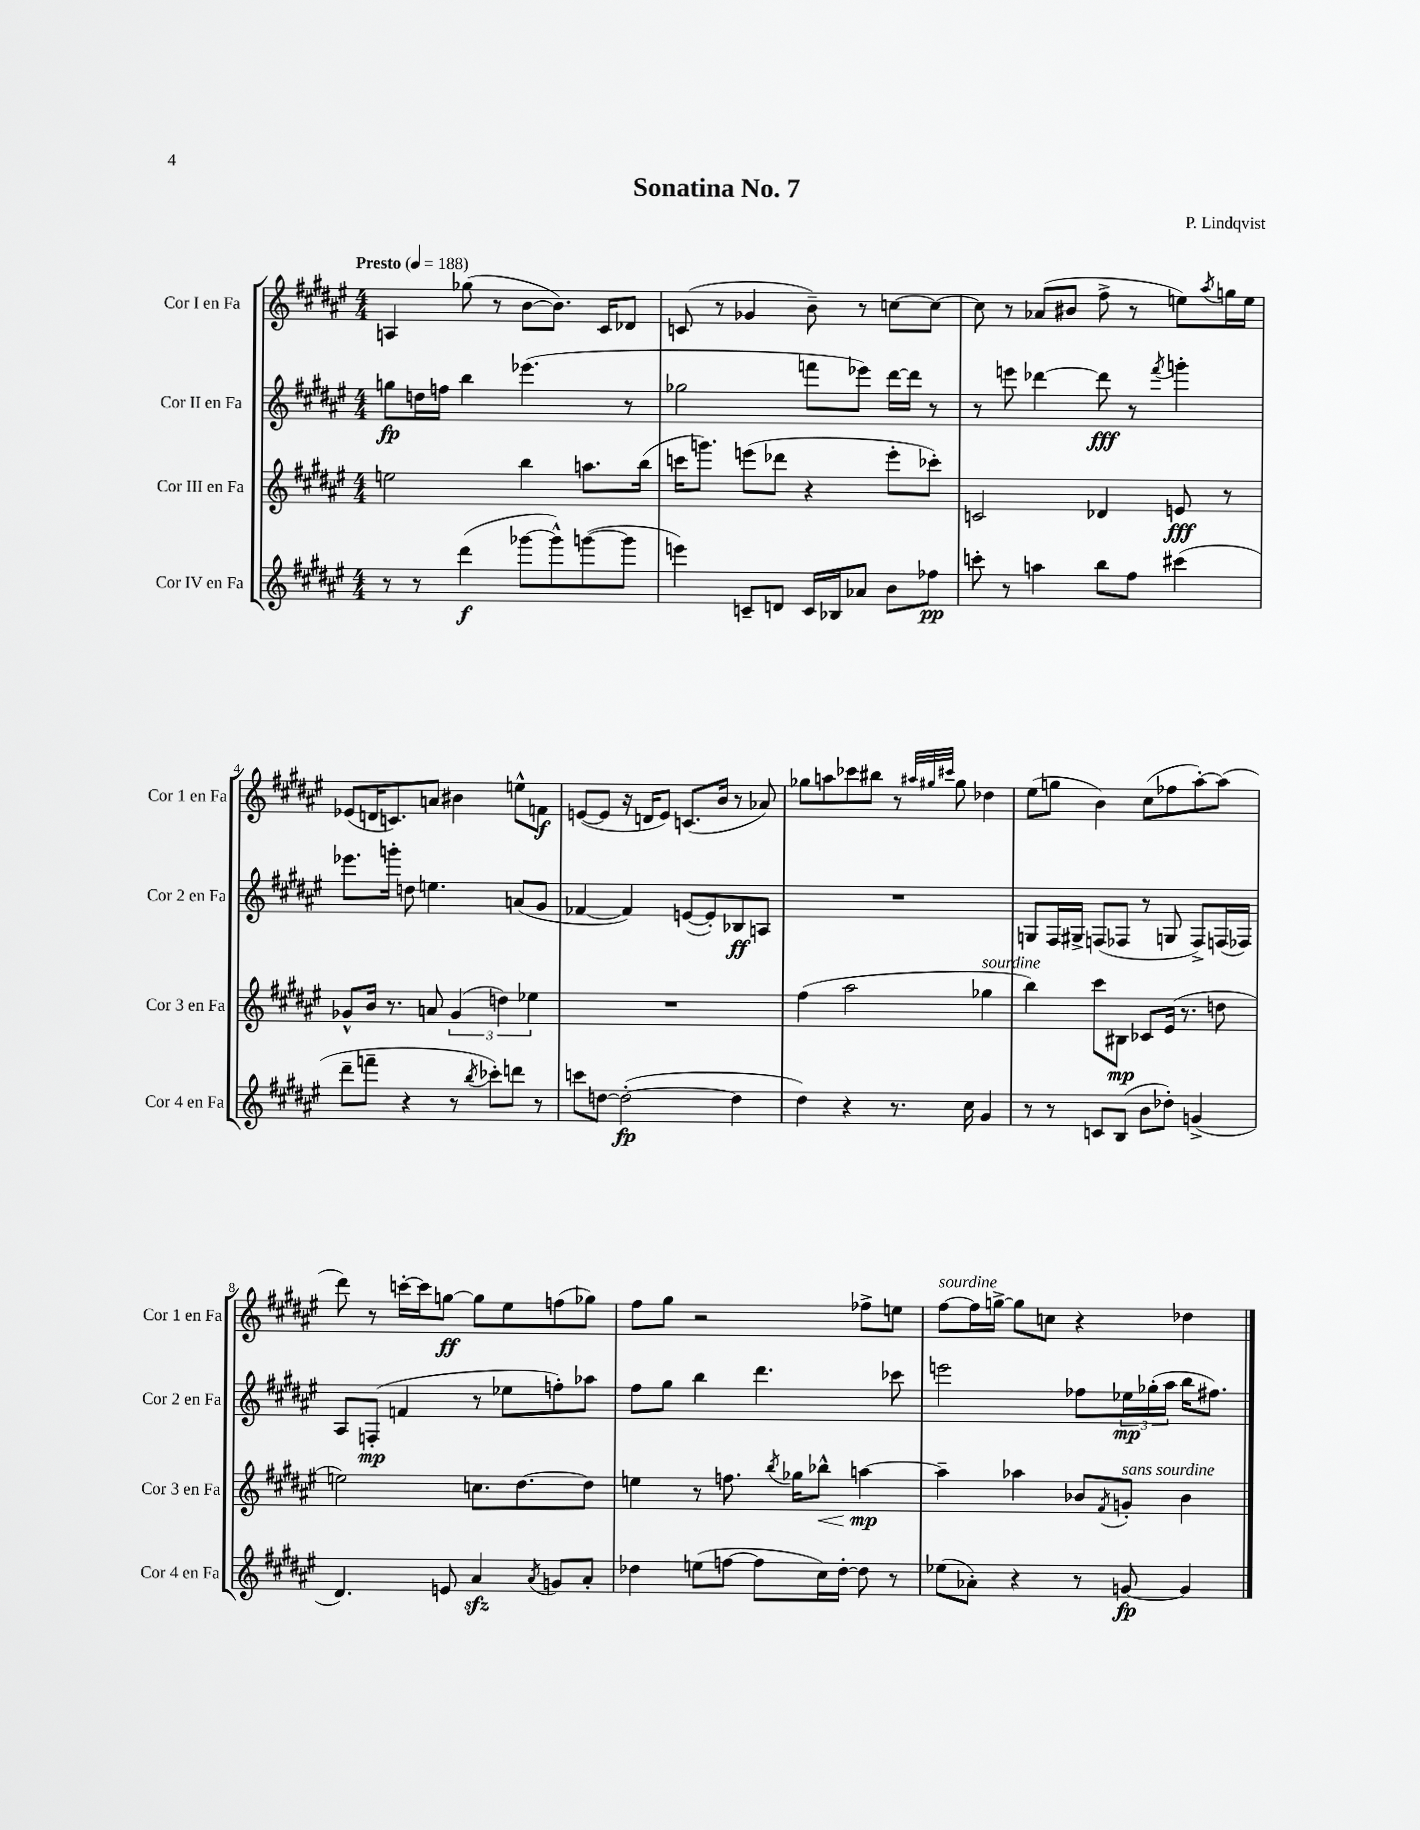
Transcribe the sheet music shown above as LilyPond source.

\header { title = "Sonatina No. 7" composer = "P. Lindqvist" }
<<
\new StaffGroup <<
\new Staff = "s0" \with { instrumentName = "Cor I en Fa" shortInstrumentName = "Cor 1 en Fa" } {
    \clef treble \key fis \major \numericTimeSignature \time 4/4 \tempo "Presto" 4 = 188
    a4 ges''8( r8 b'8~ b'8.) cis'16 des'8 |
    c'8( r8 ges'4 b'8--) r8 c''8~ c''8~ |
    c''8 r8 aes'8( bis'8 fis''8-> r8 e''8) \acciaccatura { ais''8 } g''16 e''16 |
    ees'8( d'16 c'8.) a'8 bis'4 e''8-^ f'8\f |
    e'8~( e'8 r16 d'16 e'8) c'8.( b'16 r8 aes'8) |
    ges''8 a''8 ces'''8 bis''8 r8 \grace { ais''32 gis''32 cis'''32 } gis''8 des''4 |
    eis''8( g''8 b'4) cis''8( fes''8 ais''8~-.) ais''8( |
    dis'''8) r8 c'''16~-. c'''16 g''8~\ff g''8 eis''8 f''8( ges''8) |
    fis''8 gis''8 r2 fes''8-> e''8 |
    fis''8~^\markup { \italic "sourdine" } fis''16 g''16~-> g''8 c''8 r4 des''4 \bar "|." |
}
\new Staff = "s1" \with { instrumentName = "Cor II en Fa" shortInstrumentName = "Cor 2 en Fa" } {
    \clef treble \key fis \major \numericTimeSignature \time 4/4
    g''8\fp d''16 f''16 b''4 ees'''4.( r8 |
    ges''2 f'''8 ees'''8) dis'''16~ dis'''16 r8 |
    r8 e'''8 des'''4~ des'''8\fff r8 \acciaccatura { fis'''8 } g'''4-. |
    ees'''8. g'''16-. d''8 e''4. a'8( gis'8 |
    fes'4~ fes'4) e'8~( e'8-.) bes8\ff a8 |
    R1 |
    g8 fis16 gis16-> f8( fes8 r8 g8 fes8->) f16( fes16) |
    ais8 f8-.\mp( f'4 r8 ees''8 f''8-.) aes''8 |
    fis''8 gis''8 b''4 dis'''4. ces'''8 |
    e'''2 fes''8 \tuplet 3/2 { ees''16\mp ges''16-.( ais''16 } b''16 fis''8.) \bar "|." |
}
\new Staff = "s2" \with { instrumentName = "Cor III en Fa" shortInstrumentName = "Cor 3 en Fa" } {
    \clef treble \key fis \major \numericTimeSignature \time 4/4
    e''2 b''4 a''8. b''16( |
    c'''16 g'''8.) e'''8( des'''8 r4 e'''8-. ces'''8-.) |
    c'2 des'4 e'8\fff r8 |
    ges'8-^ b'16 r8. a'8 \tuplet 3/2 { ges'4( d''4) ees''4 } |
    R1 |
    fis''4( ais''2 ges''4^\markup { \italic "sourdine" } |
    b''4) cis'''8 bis8\mp ces'8 eis'16( r8. d''8 |
    e''2) c''8. dis''8.~ dis''8 |
    e''4 r8 f''8. \acciaccatura { b''8 } ges''16 bes''8-^\< a''4~\mp\! |
    a''4-- aes''4 bes'8 \acciaccatura { fis'8 } g'8-.^\markup { \italic "sans sourdine" } bes'4 \bar "|." |
}
\new Staff = "s3" \with { instrumentName = "Cor IV en Fa" shortInstrumentName = "Cor 4 en Fa" } {
    \clef treble \key fis \major \numericTimeSignature \time 4/4
    r8 r8 dis'''4\f( ges'''8~ ges'''8-^) g'''8~( g'''8 |
    e'''4) c'8-- d'8 c'16 bes16 aes'8 b'8 fes''8\pp |
    c'''8-. r8 a''4 b''8 fis''8 cis'''4( |
    dis'''8-- f'''8-- r4 r8 \acciaccatura { b''8 } ces'''8-.) d'''8 r8 |
    c'''8 d''8~ d''2~-.\fp( d''4 |
    dis''4) r4 r8. cis''16 gis'4 |
    r8 r8 c'8 b8( b'8 des''8-.) g'4->( |
    dis'4.) e'8 ais'4\sfz \acciaccatura { ais'8 } g'8 ais'8-. |
    des''4 e''8( f''8~ f''8 cis''16) des''16~-. des''8 r8 |
    ees''8( aes'8-.) r4 r8 g'8~\fp g'4 \bar "|." |
}
>>
>>
